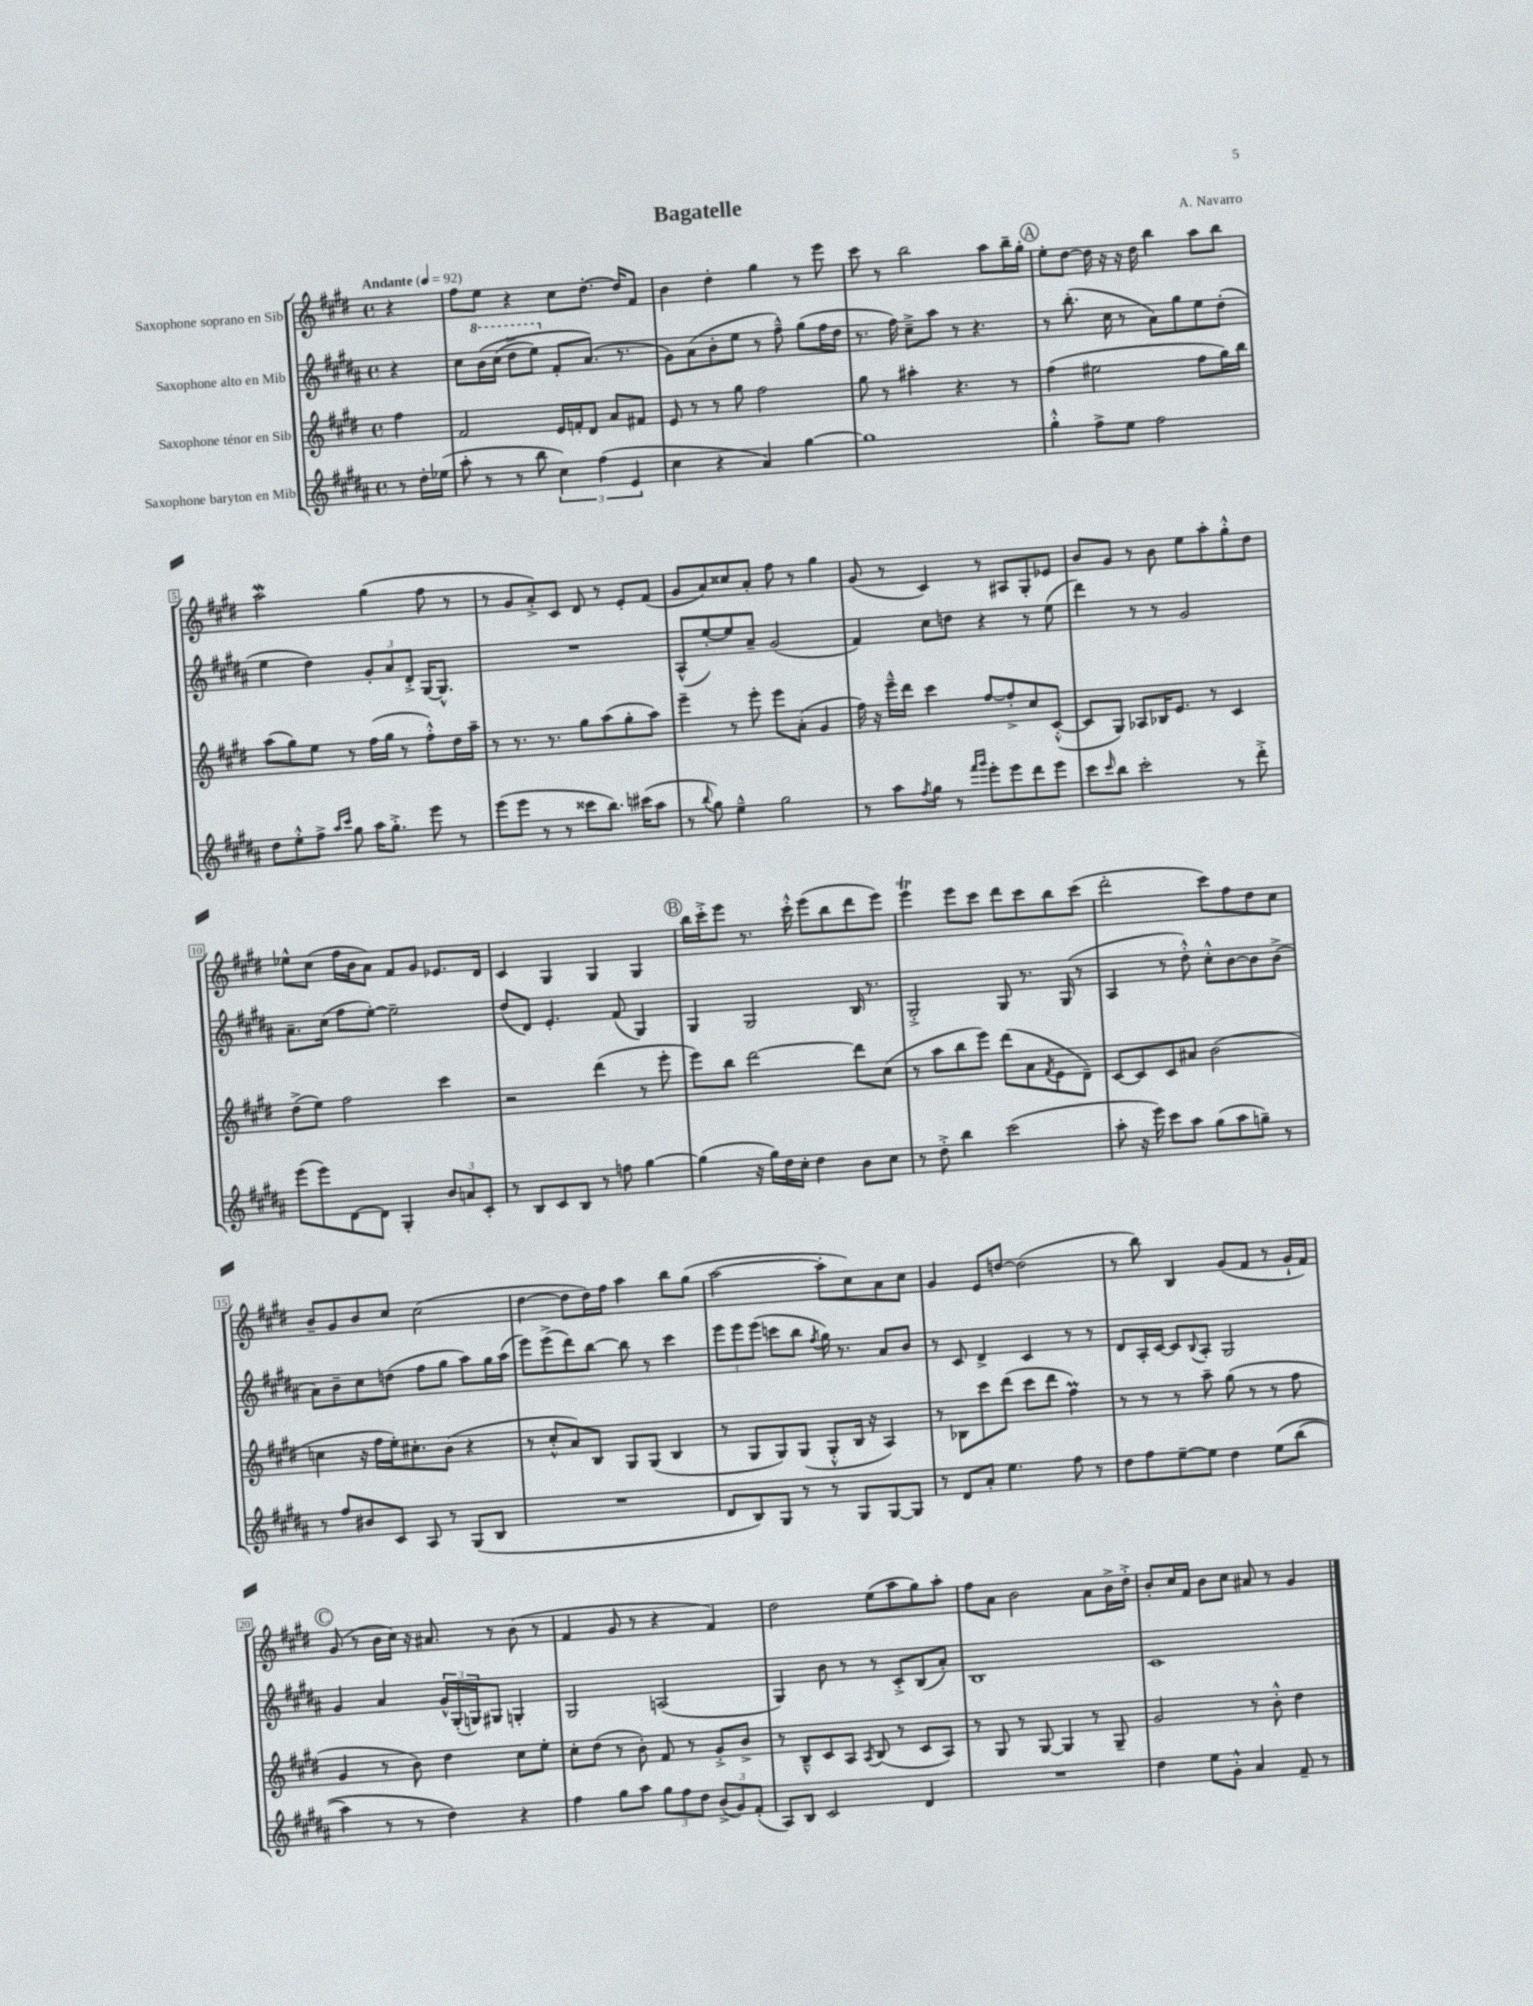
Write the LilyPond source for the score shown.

\header { title = "Bagatelle" composer = "A. Navarro" }
<<
\new StaffGroup <<
\new Staff = "s0" \with { instrumentName = "Saxophone soprano en Sib" } {
    \clef treble \key e \major \defaultTimeSignature \time 4/4 \partial 4 \tempo "Andante" 4 = 92
    r4 |
    fis''8 e''8 r4 cis''8 dis''8.~-. dis''16 fis'8 |
    b'4 dis''4-. gis''4 r8 e'''8 |
    cis'''8 r8 b''2 a''8 b''16-- gis''16-. |
    \mark \markup { \circle "A" } e''8-. dis''8~ dis''16 r16 r16 dis''16 b''4 a''8 b''8 |
    a''2\mordent gis''4( fis''8 r8 |
    r8 gis'8 a'8-.->) cis'8 dis'8 r8 e'8-. fis'8( |
    gis'8 a'8) cisis''8 a'8-. fis''8 r8 gis''4 |
    gis'8( r8 cis'4) r8 ais8 gis8-. ees'8 |
    b'8 gis'8 r8 b'8 e''8 a''8-. gis''8-.-^ dis''8 |
    ees''8-^ cis''8( fis''16 b'16 a'8) fis'8 gis'8 ees'8. dis'16 |
    cis'4 gis4 gis4 gis4 |
    \mark \markup { \circle "B" } b''16 cis'''16-.-> e'''8 r8. cis'''16-.-^ e'''8( b''8 dis'''8 e'''8) |
    e'''4\trill e'''8 cis'''8 dis'''8 cis'''8 b''8 cis'''8( |
    dis'''2-. cis'''8) fis''8 dis''8 cis''8 |
    b'8-- gis'8 b'8 cis''8 cis''2( |
    dis''4~ dis''8 dis''16) fis''16 a''4 b''8 gis''8( |
    a''2~ a''8-. cis''8) a'8 cis''8 |
    gis'4 e'8 d''8~ d''2( |
    r8 b''8) b4 gis'8( fis'8 r8 gis'16-! fis'16) |
    \mark \markup { \circle "C" } gis'8( r8 b'16 cis''16) r16 ais'8. r8 b'8( r8 |
    fis'4 gis'8 r8 r4 fis'4) |
    dis''2 e''8( a''8 gis''8) a''8-. |
    fis''8 a'8 b'2 a'8 b'16-> dis''16-.-> |
    b'8-. cis''16 fis'16 b'8 cis''8 ais'8 r8 gis'4 \bar "|." |
}
\new Staff = "s1" \with { instrumentName = "Saxophone alto en Mib" } {
    \clef treble \key b \major \defaultTimeSignature \time 4/4 \partial 4
    r4 |
    cis''8 \ottava #1 b''16\( cis'''16( dis'''8-> e'''8) \ottava #0 fis'8-. ais'8.(\) r8. |
    gis'8) ais'8( b'8-. e''8 r8 fis''8---^) gis''8( fis''16 dis''16 |
    r8. fis''16) cis''8---> ais''8 r8 r4. |
    \mark \markup { \circle "A" } r8 b''8.-.( cis''16 r8 ais'8) gis''8 e''8 dis''8-.( |
    e''4 dis''4) \tuplet 3/2 { gis'8-. ais'8 dis'8-.-> } gis16~ gis8.-^ |
    R1 |
    ais8-^( e''8~-.) e''8 ais'8-- gis'2( |
    fis'4) cis''8 d''8 r4 r8 e''8( |
    dis'''4) r8 r8 gis'2 |
    ais'8.-- cis''16( fis''8 e''8~-.) e''2-- |
    dis''8( dis'8) e'4.-. fis'8( gis4) |
    \mark \markup { \circle "B" } gis4 gis2 b16 r8. |
    gis2-.-> gis8 r8. gis16( r8 |
    ais4 r8 dis''8-.-^) cis''8-.-^ b'8~ b'8 b'8->( |
    ais'8) b'8-- cis''8 d''8( fis''8 gis''8 ais''8) gis''16 ais''16( |
    e'''8) e'''8->( dis'''8) b''8~ b''8 r8 cis'''4 |
    \tuplet 3/2 { e'''8 e'''8 e'''8( } c'''8 b''8 \acciaccatura { fis''8 } gis''16) r8. ais'8 b'8 |
    r8 cis'8 dis'4-> cis'4 r8 r8 |
    dis'8 ais16-. cis'16~ cis'8 \appoggiatura { b8 } ais8-. gis2 |
    \mark \markup { \circle "C" } gis'4 ais'4 \tuplet 3/2 { gis'16-^ gis16-.( g16) } gis8 g4-. |
    gis2 a2( |
    gis4) b'8 r8 r8 cis'8-.-> b8( ais'8-.) |
    b1 |
    cis'1 \bar "|." |
}
\new Staff = "s2" \with { instrumentName = "Saxophone ténor en Sib" } {
    \clef treble \key e \major \defaultTimeSignature \time 4/4 \partial 4
    fis''4 |
    fis'2 e'16 f'16-. dis'8 a'8 fis'8 |
    e'8 r8 r8 gis''8 fis''2 |
    gis''8 r8 ais''4-. r4. r8 |
    \mark \markup { \circle "A" } fis''4( eis''2 fis''8 gis''16) b''16 |
    a''8( gis''8) e''8 r8 fis''16( gis''16 r8 fis''8-.-^) dis''16 a''16-- |
    r8 r8. r8. gis''8 a''8( gis''8-. a''8) |
    e'''4-- r8 e'''8-. e'''8 a'8-.( gis'4 |
    fis''16) r16 e'''16---^ dis'''16 cis'''4 fis''8~ fis''8-.-> cis''8 cis'8~-.-^( |
    cis'8 gis8) aes8 bes16 e'8. r8 cis'4 |
    dis''8->( e''8) fis''2 cis'''4 |
    r2 dis'''4( r8 e'''8-. |
    \mark \markup { \circle "B" } e'''8) b''8 dis'''2~ dis'''8 cis''8( |
    r8 a''8 b''8 e'''8) dis'''8( a'8 \acciaccatura { fis'8 } e'8 dis'8--) |
    cis'8~ cis'8 cis'8 ais'8 b'2( |
    c''4 r16 fis''16 e''16-.) cis''8.-. b'8( r4 |
    r8 cis''8-.-^ a'8) b8 gis8 gis8( b4 |
    r8 gis8 gis8) gis8( gis8-.-^ b16 r16 a4) |
    r8 bes8 cis'''8 dis'''8( cis'''8 dis'''8 fis''4\prall) |
    r8 r8 r8 a''8-- gis''8( r8 r8 fis''8 |
    \mark \markup { \circle "C" } gis'4 r8 b'8) dis''4 cis''8 e''8-. |
    cis''8-. dis''8( r8 b'8-.) fis'8 r8 gis'8-.-> b'8-> |
    r8 b8---^ cis'8 a8 \acciaccatura { a8 } b8( r8 cis'8 a8) |
    r8 gis8 r8 gis8~ gis4 r8 gis8-- |
    gis'2 r8 b'8-.-^ dis''4 \bar "|." |
}
\new Staff = "s3" \with { instrumentName = "Saxophone baryton en Mib" } {
    \clef treble \key b \major \defaultTimeSignature \time 4/4 \partial 4
    r8 dis''16-. ees''16( |
    ais''8-. r8 r8 b''8 \tuplet 3/2 { cis''4) fis''4( e'4 } |
    cis''4 r4 ais'4) gis''4~ |
    gis''1 |
    \mark \markup { \circle "A" } gis''4-.-^ fis''8-> e''8 fis''2 |
    dis''8 e''8-.-^ fis''8-> \grace { ais''16 cis'''16 } gis''8 ais''16 gis''8.-.-> e'''8 r8 |
    e'''8( e'''8 r8 r8 cisis'''8 b''8.) cis'''16( ais''8 |
    r8 \appoggiatura { b''8 } gis''8) e''4---^ gis''2 |
    r8 ais''8 \acciaccatura { fis''8 } gis''8 r8 \grace { fis'''16 gis'''16 } e'''8-. e'''8 dis'''8 e'''8 |
    cis'''8 \grace { cis'''16 } b''8 cis'''2-. r8 dis'''8-.-> |
    e'''8( e'''8) dis'8~ dis'8 gis4-. \tuplet 3/2 { b'8 a'8 cis'8-. } |
    r8 b8 cis'8 b8 r8 f''8 gis''4~ |
    \mark \markup { \circle "B" } gis''4( r16 gis''16) dis''16 cis''16-. dis''4 b'8 cis''8 |
    r8 dis''8-.-> b''4 cis'''2( |
    ais''8-. r16 e'''16) cis'''8 ais''8 gis''8( ais''8 g''8--) r8 |
    r8 fis''8 bis'8 cis'8 ais8 r8 gis8( b8 |
    R1 |
    dis'8 b8) gis8 r8 r8 gis8 gis8~ gis8 |
    r8 dis'8 ais'8-. e''4. fis''8 r8 |
    dis''8 fis''8 e''8~-- e''8 dis''4 e''8\( b''8( |
    \mark \markup { \circle "C" } ais''4) r8 r8 dis''4\) r4 |
    fis''4 gis''8 ais''8 \tuplet 3/2 { gis''8 fis''8 dis''8 } \tuplet 3/2 { b'8->( gis'8) fis'8-.( } |
    ais8) b8 cis'2 dis'4 |
    R1 |
    dis''4 e''8 gis'8-.-^ ais'4 fis'8-- r8 \bar "|." |
}
>>
>>
\layout { \context { \Score \override BarNumber.stencil = #(make-stencil-boxer 0.1 0.3 ly:text-interface::print) } }
